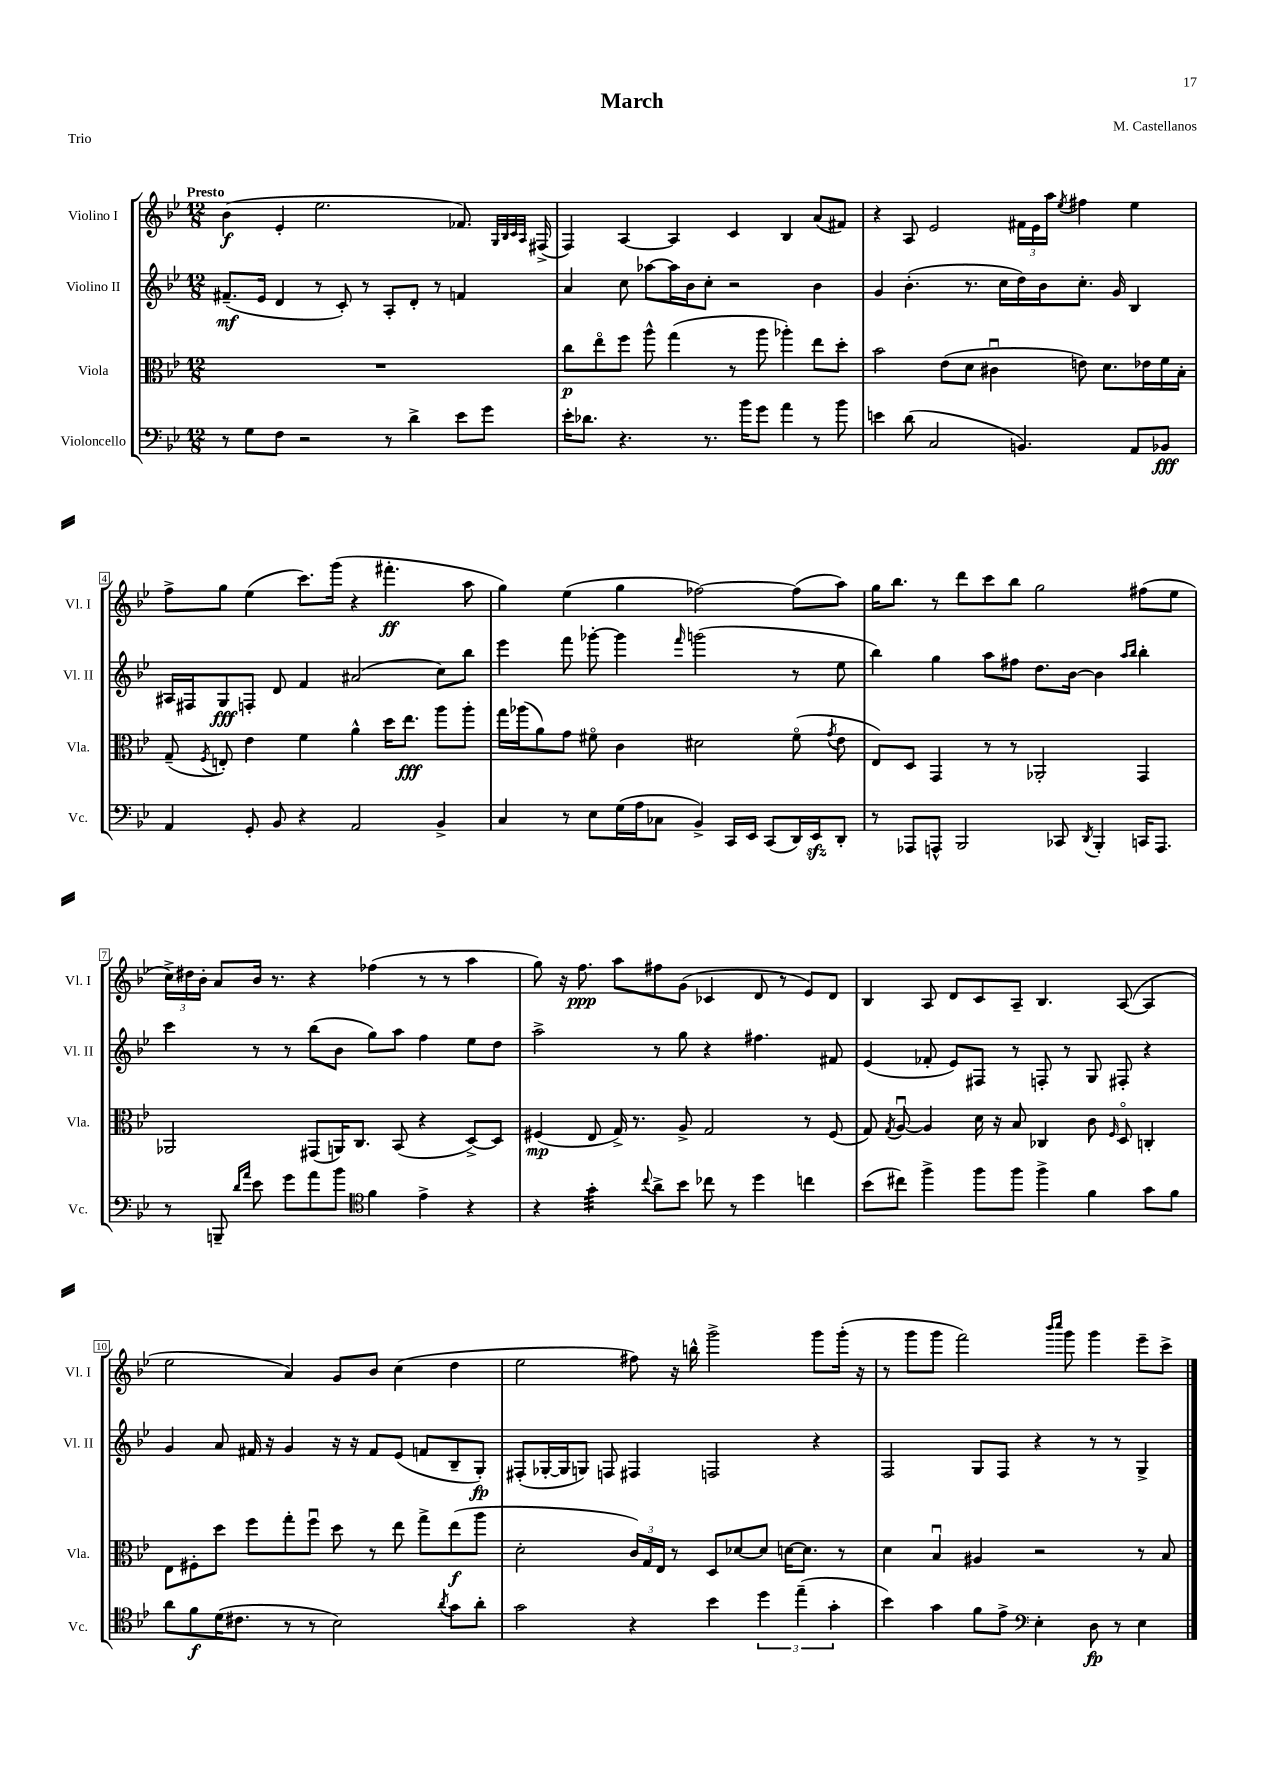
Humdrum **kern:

**kern	**kern	**kern	**kern
*staff4	*staff3	*staff2	*staff1
*clefF4	*clefC3	*clefG2	*clefG2
*k[b-e-]	*k[b-e-]	*k[b-e-]	*k[b-e-]
*M12/8	*M12/8	*M12/8	*M12/8
8r	1.r	(8.f#~	(4b-
8G	.	.	.
.	.	16e-	.
8F	.	4d	4e-'
2r	.	.	.
.	.	8r	2.ee-
.	.	8c')	.
.	.	8r	.
8r	.	8A'	.
4d^	.	8d'	.
.	.	8r	.
8e-	.	4f	8.f-)
8g	.	.	.
.	.	.	32qqG
.	.	.	32qqB-
.	.	.	32qqc
.	.	.	32qqA
.	.	.	(16F#^
=	=	=	=
16e-'	8cc	4a	4F)
8.d-	.	.	.
.	8ee-o	.	.
4.r	8ff	8cc	[4A
.	8aa^^	[8aa-	.
.	(4gg	16aa-]	4A]
.	.	16b-	.
8.r	.	8cc'	.
.	8r	2r	4c
16b-	.	.	.
8g	8aa	.	.
4a	4aa-')	.	4B-
8r	8ee-	4b-	(8a
8b-	8dd'	.	8f#)
=	=	=	=
4e	2b-	4g	4r
(8d	.	(4.b-'	8A
2C	.	.	2e-
.	(8e-	.	.
.	8d	8.r	.
.	4c#u	.	.
.	.	16cc	.
4.BB)	.	16dd)	24f#
.	.	.	24e-
.	.	16b-	.
.	.	.	24aa
.	.	.	8qee-
.	8e)	8.cc'	4ff#
.	8.d	.	.
.	.	16g	.
8AA	.	4B-	4ee-
.	16e-	.	.
8BB-	16f	.	.
.	16B-'	.	.
=	=	=	=
4AA	(8G~	16A#	8ff^
.	.	16F#	.
.	8qF	.	.
.	8E')	8G	8gg
8GG'	4e-	8F'	(4ee-
8BB-	.	8d	.
4r	4f	4f	8.ccc)
.	.	.	(16ggg
2AA	4a^^	(2a#	4r
.	16dd	.	4.fff#'
.	8.ee-	.	.
4BB-^	8aa	8cc)	.
.	8aa'	8bb-	8aa
=	=	=	=
4C	16gg	4eee-	4gg)
.	(16aa-	.	.
.	8a)	.	.
8r	8g	8fff	(4ee-
8E-	8f#o	[8ggg-'	.
(16G	4c	4ggg-]	4gg
16A	.	.	.
8C-	.	.	.
.	.	16qqfff	.
4BB-^)	2d#	(2ggg	[2ff-)
16CC	.	.	.
16EE-	.	.	.
(8CC	.	.	.
16DD)	(8f#o	8r	(8ff-]
16EE-	.	.	.
.	8qg	.	.
8DD'	8e-	8ee-	8aa)
=	=	=	=
8r	8E-)	4bb-)	16gg
.	.	.	8.bb-
8AAA-	8D	.	.
8AAA^^	4GG	4gg	8r
2BBB-	.	.	8ddd
.	8r	8aa	8ccc
.	8r	8ff#	8bb-
.	2AA-'	8.dd	2gg
8CC-	.	.	.
.	.	[16b-	.
8qDD	.	.	.
4BBB-'	.	4b-]	.
.	.	16qqaa	.
.	.	16qqbb-	.
16CC	4GG	4bb-'	(8ff#
8.AAA	.	.	.
.	.	.	8ee-
=	=	=	=
8r	2AA-	4ccc	24cc^)
.	.	.	24dd#
.	.	.	24b-'
8BBB~	.	.	8a
16qqd	.	.	.
16qqa	.	.	.
8e-	.	8r	16b-
.	.	.	8.r
8g	.	8r	.
8a	(8GG#	(8bb-	4r
8b-	16AA)	8b-	.
.	8.C	.	.
*clefC4	*	*	*
4f	.	8gg)	(4ff-
.	(8BB-	8aa	.
4e-^	4r	4ff	8r
.	.	.	8r
4r	[8D^)	8ee-	4aa
.	8D]	8dd	.
=	=	=	=
4r	(4F#	2aa^	8gg)
.	.	.	16r
.	.	.	8.ff
4g'	8E-	.	.
.	16G^)	.	8aa
.	8.r	.	.
8qqcc	.	.	.
8a^	.	8r	8ff#
8b-	8A^	8gg	(8g
8cc-	2G	4r	4c-
8r	.	.	.
4dd	.	4.ff#	8d
.	.	.	8r
4cc	8r	.	8e-)
.	(8F#	8f#	8d
=	=	=	=
(8b-	8G)	(4e-	4B-
.	8qG	.	.
8cc#)	[8Au	.	.
4ff^	4A]	8f-'	8A
.	.	8e-)	8d
8ff	16d	8F#	8c
.	16r	.	.
8ff	8B-	8r	8A~
4ff^	4C-	8F'	4.B-
.	.	8r	.
4f	8c	8G	.
.	16qqF	.	.
.	8Do	8F#'	([8A
8g	4C'	4r	4A]
8f	.	.	.
=	=	=	=
8a	8E-	4g	2ee-
8f	8F#'	.	.
(16d	8dd	8a	.
8.c#	.	.	.
.	8ff	16f#	.
.	.	16r	.
8r	8gg'	4g	4a)
8r	8ffu	.	.
2B-)	8dd	16r	8g
.	.	16r	.
.	8r	8f#	8b-
.	8ee-	(8e-	(4cc
.	8gg^	8f	.
8qa	.	.	.
8g	(8ee-	8B-~	4dd
8a'	8aa	8G')	.
=	=	=	=
2g	2d'	(8F#'	2ee-
.	.	[16G-'	.
.	.	16G-]	.
.	.	8G)	.
.	.	8F	.
4r	24c)	4F#	8ff#)
.	24G	.	.
.	24E-	.	.
.	8r	.	16r
.	.	.	16bb^^
4b-	8D	2F	2ggg^
.	[8d-	.	.
6dd	8d-]	.	.
.	[16d	.	.
(6ee-~	.	.	.
.	8.d]	.	.
.	.	4r	8ggg
6g'	.	.	.
.	8r	.	(16ggg'
.	.	.	16r
=	=	=	=
4b-)	4d	2F	8r
.	.	.	8ggg
4g	4B-u	.	8ggg
.	.	.	2fff)
8f	4A#	8G	.
8e-^	.	8F	.
*clefF4	*	*	*
4E-'	2r	4r	.
.	.	.	16qqbbb-
.	.	.	16qqcccc
.	.	.	8ggg
8D	.	8r	4ggg
8r	.	8r	.
4E-	8r	4G^	8eee-~
.	8B-	.	8ccc^
==	==	==	==
*-	*-	*-	*-
